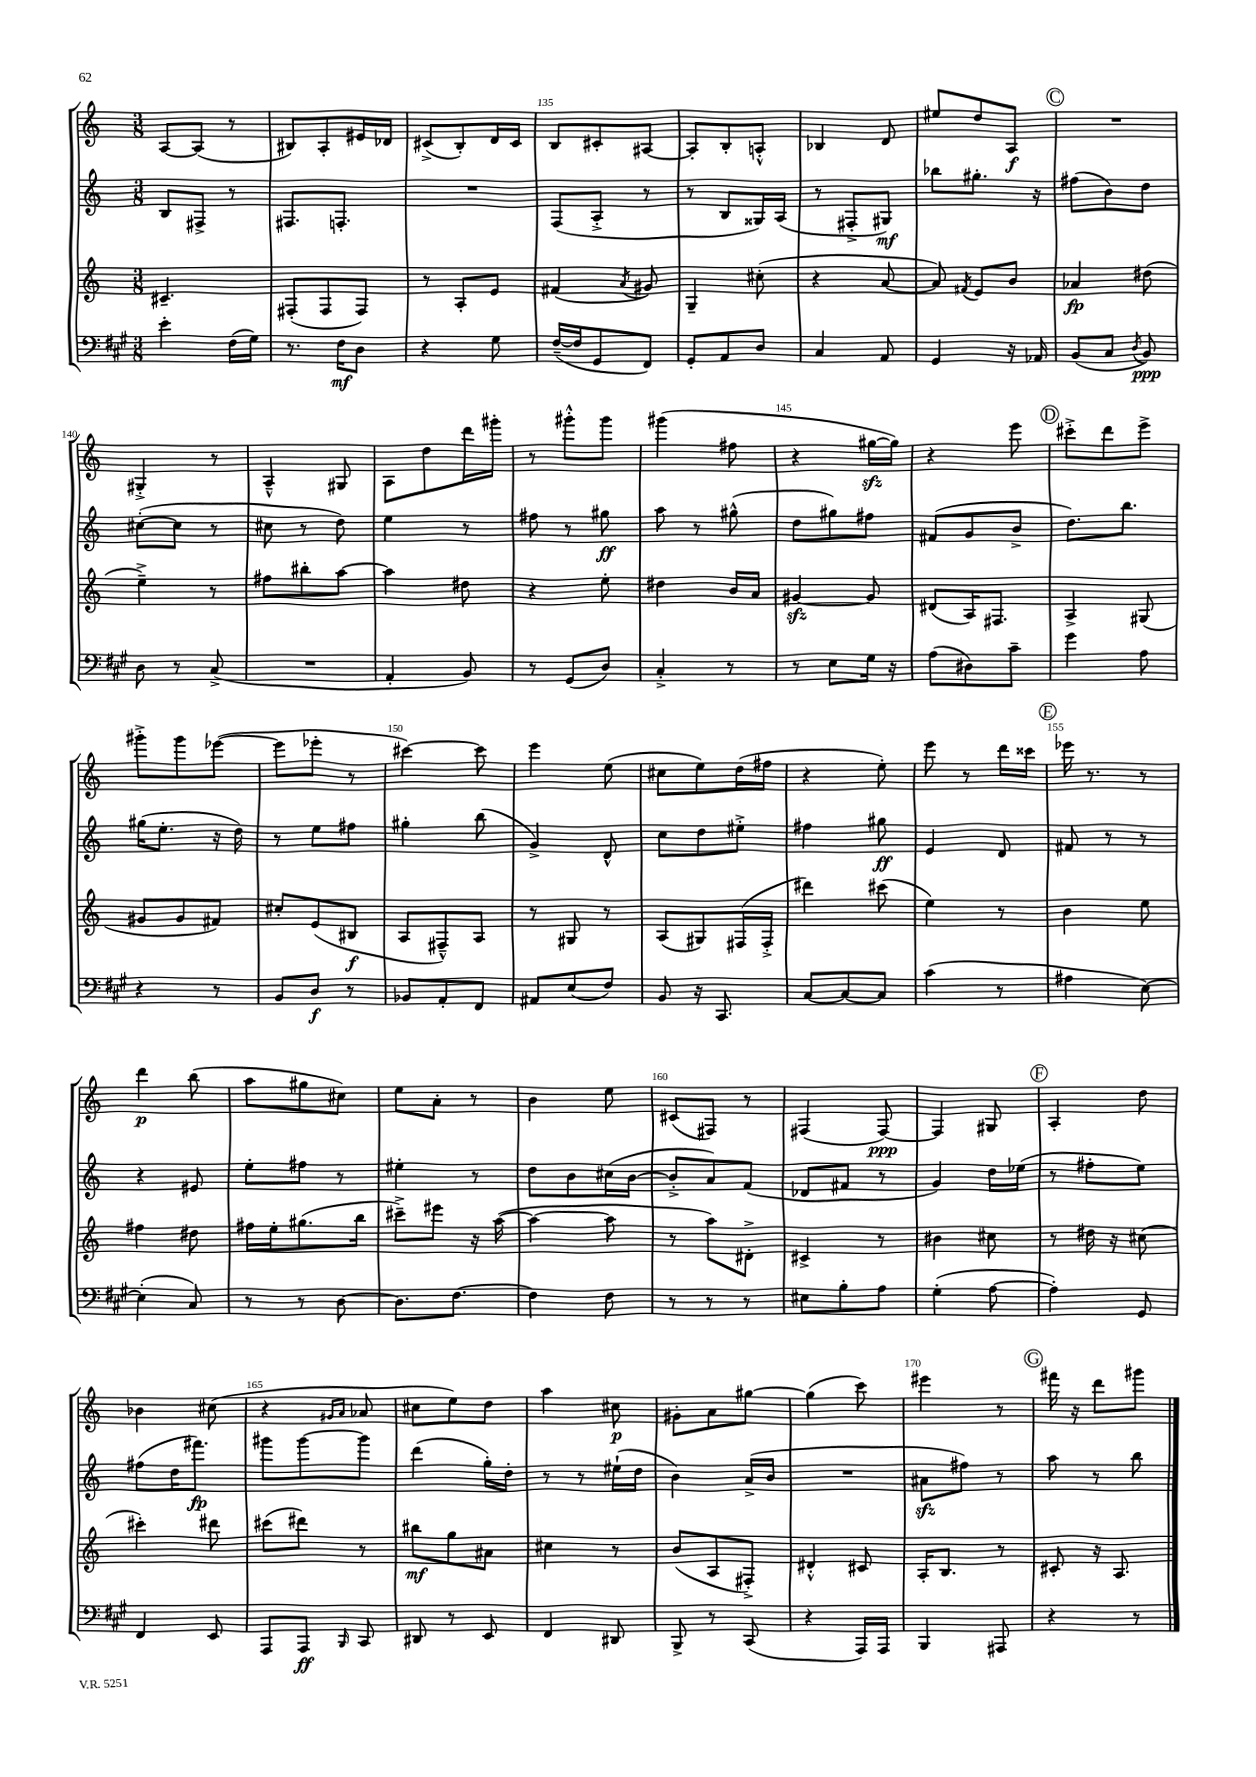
<<
\new StaffGroup <<
\new Staff = "s0" {
    \clef treble \key c \major \numericTimeSignature \time 3/8
    \autoBeamOff a8[~ a8]( r8 |
    bis8[) a8-. eis'16 des'16] |
    cis'8[->( b8-.) d'16 cis'16] |
    b8[ cis'8-. ais8]~ |
    ais8[-. b8-. a8]-.-^ |
    bes4 d'8 |
    eis''8[ d''8 a8]\f |
    \mark \markup { \circle "C" } R4. |
    gis4-.-> r8 |
    a4---^ gis8 |
    a8[ d''8 d'''16 gis'''16]-. |
    r8 gis'''8[-.-^ gis'''8] |
    gis'''4( fis''8 |
    r4 gis''16[~\sfz gis''16]) |
    r4 e'''8 |
    \mark \markup { \circle "D" } cis'''8[-.-> d'''8 e'''8]-> |
    gis'''8[-.-> gis'''8 ees'''8]~( |
    ees'''8[ ees'''8]-. r8 |
    cis'''4~) cis'''8 |
    e'''4 e''8( |
    cis''8[ e''8) d''16( fis''16] |
    r4 e''8-.) |
    e'''8 r8 d'''16[ cisis'''16] |
    \mark \markup { \circle "E" } ees'''16 r8. r8 |
    d'''4\p b''8( |
    a''8[ gis''8 cis''8]) |
    e''8[ a'8]-. r8 |
    b'4 e''8 |
    cis'8[( fis8]) r8 |
    fis4( fis8~\ppp) |
    fis4 gis8 |
    \mark \markup { \circle "F" } a4-. d''8 |
    bes'4 cis''8( |
    r4 \grace { gis'16[ a'16] } aes'8 |
    cis''8[ e''8) d''8] |
    a''4 cis''8\p |
    gis'8[-. a'8 gis''8]~ |
    gis''4( c'''8) |
    eis'''4 r8 |
    \mark \markup { \circle "G" } fis'''16 r16 d'''8[ gis'''8] \bar "|." |
}
\new Staff = "s1" {
    \clef treble \key c \major \numericTimeSignature \time 3/8
    \autoBeamOff b8[ fis8]-> r8 |
    fis8.[ f8.]-. |
    R4. |
    f8[( a8]-.-> r8 |
    r8 b8[ gisis16) a16]( |
    r8 fis8[-.-> gis8]\mf) |
    bes''8[ gis''8.]-. r16 |
    \mark \markup { \circle "C" } fis''8[( b'8) d''8] |
    cis''8[~-.( cis''8] r8 |
    cis''8 r8 d''8) |
    e''4 r8 |
    fis''8 r8 gis''8\ff |
    a''8 r8 gis''8-^( |
    d''8[ gis''8) fis''8] |
    fis'8[( g'8 b'8]-> |
    \mark \markup { \circle "D" } d''8.[) b''8.] |
    gis''16[( e''8.]-. r16 d''16) |
    r8 e''8[ fis''8] |
    gis''4-. b''8( |
    g'4->) d'8-^ |
    c''8[ d''8 eis''8]-.-> |
    fis''4 gis''8\ff |
    e'4 d'8 |
    \mark \markup { \circle "E" } fis'8 r8 r8 |
    r4 eis'8 |
    e''8[-. fis''8] r8 |
    eis''4-. r8 |
    d''8[ b'8 cis''16( b'16]~ |
    b'8[-.-> a'8) f'8]( |
    des'8[ fis'8] r8 |
    g'4) d''16[ ees''16]( |
    \mark \markup { \circle "F" } r8 fis''8[-. e''8]) |
    fis''8[( d''16 fis'''8.]\fp) |
    gis'''8[ gis'''8~ gis'''8] |
    d'''4( g''16[-.) d''16]-. |
    r8 r8 eis''16[-!( d''16] |
    b'4) a'16[->( b'16] |
    R4. |
    ais'8[\sfz fis''8]) r8 |
    \mark \markup { \circle "G" } a''8 r8 b''8 \bar "|." |
}
\new Staff = "s2" {
    \clef treble \key c \major \numericTimeSignature \time 3/8
    \autoBeamOff cis'4.-- |
    fis8[-.( fis8 fis8]) |
    r8 a8[-. e'8] |
    fis'4( \acciaccatura { a'8 } gis'8) |
    g4-- cis''8-.( |
    r4 a'8~ |
    a'8) \acciaccatura { fis'8 } e'8[ b'8] |
    \mark \markup { \circle "C" } aes'4\fp dis''8( |
    e''4--->) r8 |
    fis''8[ bis''8-. a''8]~ |
    a''4 dis''8 |
    r4 e''8-. |
    dis''4 b'16[ a'16] |
    gis'4~\sfz gis'8 |
    dis'8[( a16) fis8.] |
    \mark \markup { \circle "D" } a4-> gis8( |
    gis'8[ gis'8 fis'8]) |
    cis''8[-. e'8( bis8]\f |
    a8[ fis8---^) a8] |
    r8 gis8 r8 |
    a8[( gis8) fis16( fis16]-.-> |
    dis'''4) cis'''8( |
    e''4) r8 |
    \mark \markup { \circle "E" } b'4 e''8 |
    fis''4 dis''8 |
    fis''16[ e''16-. gis''8.( b''16] |
    cis'''8[--->) eis'''8] r16 a''16~( |
    a''4~ a''8 |
    r8 a''8[) dis'8]-.-> |
    cis'4-> r8 |
    bis'4 cis''8 |
    \mark \markup { \circle "F" } r8 dis''16 r16 cis''8( |
    cis'''4-.) dis'''8 |
    cis'''8[( dis'''8]) r8 |
    bis''8[\mf g''8 ais'8] |
    cis''4 r8 |
    b'8[( a8 fis8]-.->) |
    dis'4-.-^ cis'8 |
    a16[-. b8.] r8 |
    \mark \markup { \circle "G" } cis'8-. r16 a8. \bar "|." |
}
\new Staff = "s3" {
    \clef bass \key a \major \numericTimeSignature \time 3/8
    \autoBeamOff e'4-. fis16[( gis16]) |
    r8. fis16[\mf d8] |
    r4 gis8 |
    fis16[~--( fis16 gis,8 fis,8]) |
    gis,8[-. a,8 d8] |
    cis4 a,8 |
    gis,4 r16 aes,16 |
    \mark \markup { \circle "C" } b,8[( cis8] \acciaccatura { d8 } b,8\ppp) |
    d8 r8 cis8->( |
    R4. |
    a,4-. b,8) |
    r8 gis,8[( d8]) |
    cis4-.-> r8 |
    r8 e8[ gis16] r16 |
    a8[( dis8) cis'8]-- |
    \mark \markup { \circle "D" } gis'4 a8 |
    r4 r8 |
    b,8[ d8]\f r8 |
    bes,8[ a,8-. fis,8] |
    ais,8[ e8( fis8]) |
    b,8 r16 cis,8. |
    cis8[~ cis8~ cis8] |
    cis'4( r8 |
    \mark \markup { \circle "E" } ais4 e8~) |
    e4-.( cis8) |
    r8 r8 d8~ |
    d8.[ fis8.]~ |
    fis4 fis8 |
    r8 r8 r8 |
    eis8[ b8-. a8] |
    gis4-.( a8~ |
    \mark \markup { \circle "F" } a4-.) gis,8 |
    fis,4 e,8 |
    a,,8[ a,,8]\ff \grace { b,,16 } cis,8 |
    dis,8 r8 e,8 |
    fis,4 dis,8 |
    b,,8-> r8 cis,8( |
    r4 a,,16[) a,,16] |
    b,,4 ais,,8 |
    \mark \markup { \circle "G" } r4 r8 \bar "|." |
}
>>
>>
\layout { \context { \Score currentBarNumber = #132 \override BarNumber.break-visibility = ##(#f #t #t) barNumberVisibility = #(every-nth-bar-number-visible 5) } }
